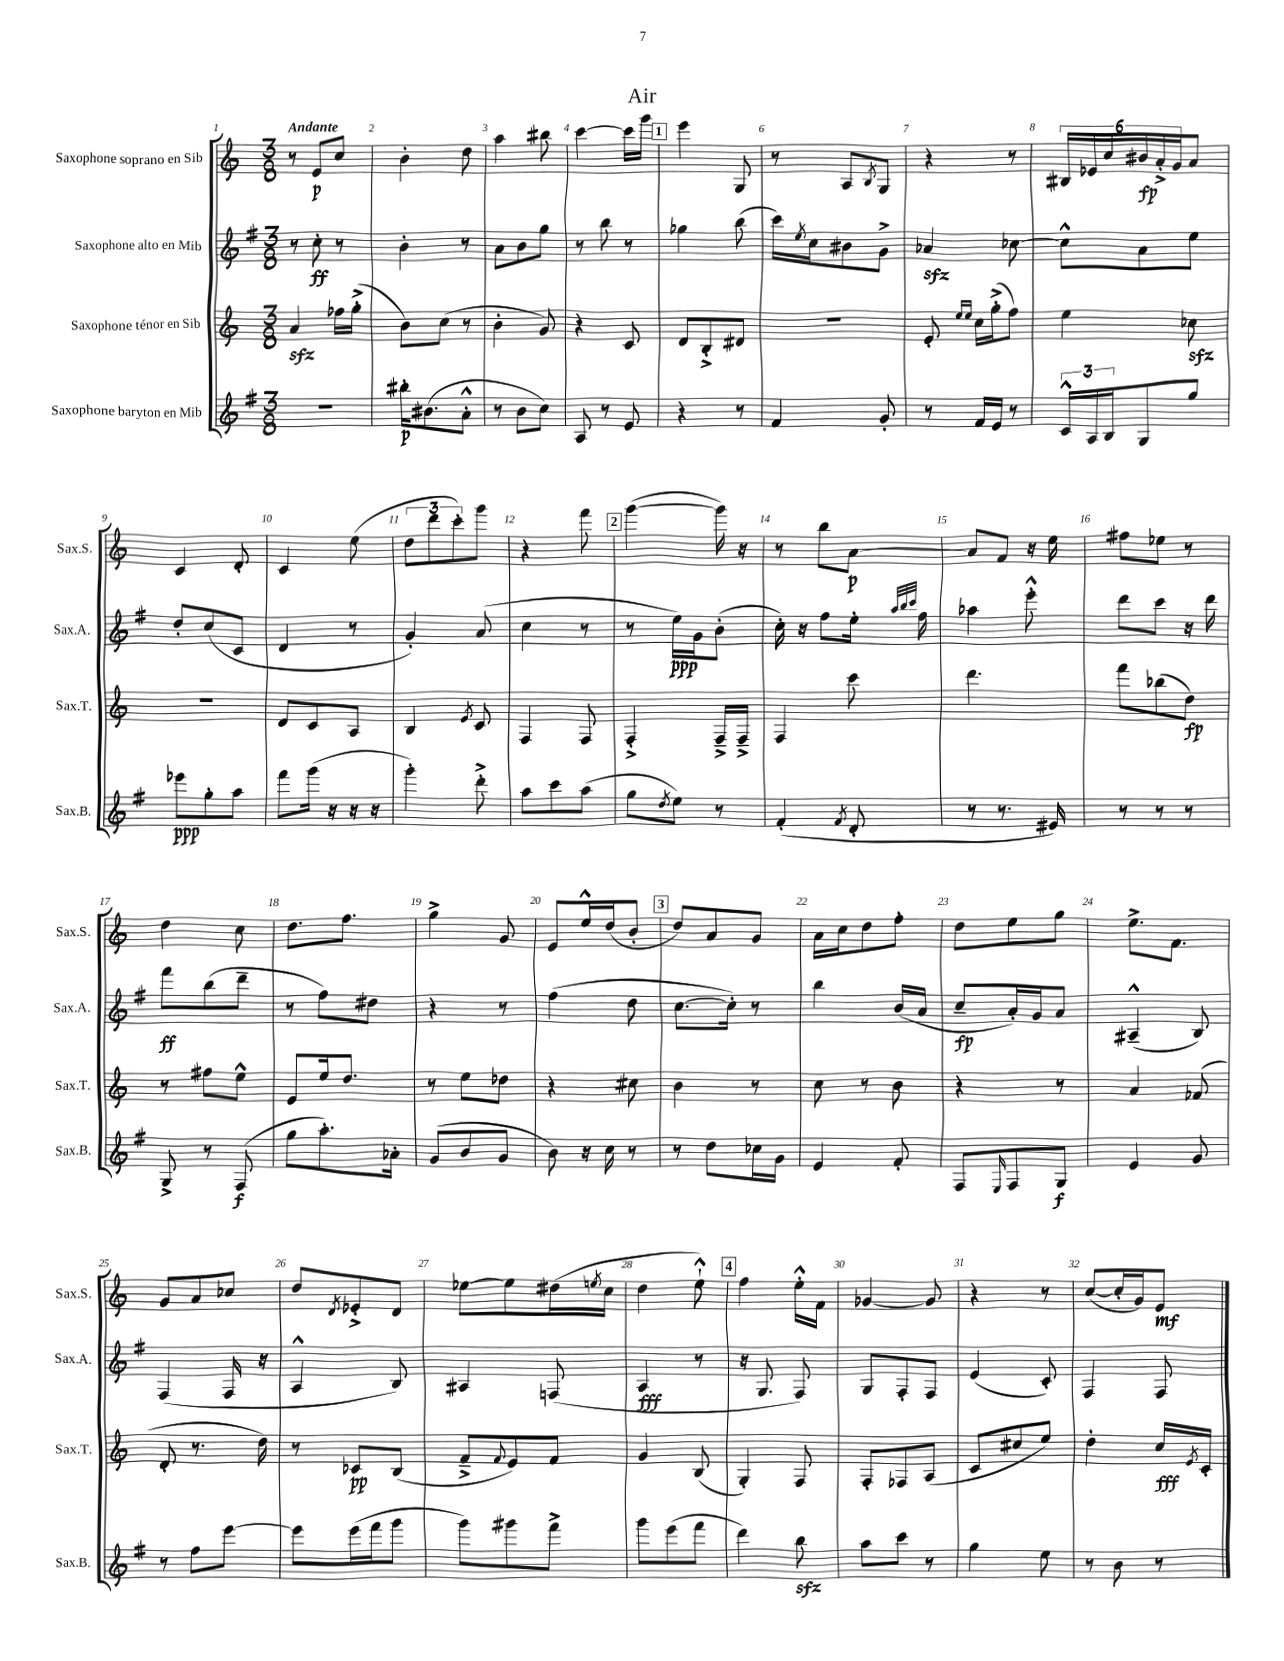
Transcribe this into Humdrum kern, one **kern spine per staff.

**kern	**kern	**kern	**kern
*staff4	*staff3	*staff2	*staff1
*clefG2	*clefG2	*clefG2	*clefG2
*k[f#]	*k[]	*k[f#]	*k[]
*M3/8	*M3/8	*M3/8	*M3/8
4.r	4a/	8r	8r
.	.	8cc'\	8e/L
.	16ff-\LL	8r	8cc/J
.	(16gg'^\JJ	.	.
=	=	=	=
16bb#'\LK	8b\L)	4b'\	4b'\
(8.b#\	.	.	.
.	(8cc\J	.	.
8a'^^\J	8r	8r	8dd\
=	=	=	=
8r	4b'\	8a\L	4aa\
8b\L	.	8b\	.
8cc\J)	8g/)	8gg\J	8bb#\
=	=	=	=
8A/	4r	8r	[4ccc\
8r	.	8bb\	.
8e/	8c/	8r	16ccc\]LL
.	.	.	16ggg\JJ
=	=	=	=
4r	8d/L	4gg-\	4eee\
.	8B'^/	.	.
8r	8d#/J	(8bb\	8G/
=	=	=	=
4f#/	4.r	16ccc\LL)	8r
.	.	8qee/	.
.	.	16cc\J	.
.	.	8b#\	8A/L
.	.	.	8qB/
8g'/	.	8g^\J	8G/J
=	=	=	=
8r	8e'/	4a-/	4r
.	16qqee/LL	.	.
.	16qqee/JJ	.	.
16f#/LL	16cc\LL	.	.
16e/JJ	(16gg'^\J	.	.
8r	8ff\J)	[8cc-\	8r
=	=	=	=
24c^^/LL	4ee\	8cc-^^\]L	24B#/LL
24A/	.	.	24e-/
24B/J	.	.	24cc/
8G/	.	8a\	24b#/
.	.	.	24a'^/
.	.	.	24g/J
8gg/J	8cc-\	8ee\J	8a/J
=	=	=	=
8eee-\L	4.r	8dd'/L	4c/
8gg'\	.	(8cc/	.
8aa\J	.	8c/J	8d'/
=	=	=	=
8fff#\L	8d/L	4d/	4c/
(16ggg\Jk	8c/	.	.
16r	.	.	.
16r	8A/J	8r	(8ee\
16r	.	.	.
=	=	=	=
4ggg'\)	4B/	4g'/)	12dd\L
.	.	.	12ddd\
.	.	.	12ccc'\)
.	8qe/	.	.
8ddd'^\	8c/	(8a/	8ggg\J
=	=	=	=
8aa\L	4F/	4cc\	4r
8ccc\	.	.	.
(8aa\J	8F/	8r	8fff\
=	=	=	=
8gg\L	4F'^/	8r	([4ggg\
8qdd/	.	.	.
8ee\J)	.	16ee\LL)	.
.	.	16g\J	.
8r	16F~^/LL	(8b'\J	16ggg\])
.	16F~^/JJ	.	16r
=	=	=	=
(4f#'/	4F/	16cc'\)	8r
.	.	16r	.
.	.	8ff#\L	8bb\L
8qf#/	.	.	.
8d'/	8ccc\	16ee'\Jk	[8a\J
.	.	32qqaa/LLL	.
.	.	32qqbb/	.
.	.	32qqccc/JJJ	.
.	.	16ff#\	.
=	=	=	=
8r	4.ddd\	4aa-\	8a/]L
8.r	.	.	8f/J
.	.	8eee'^^\	16r
16e#/)	.	.	16ee\
=	=	=	=
8r	8fff\L	8ddd\L	8ff#\L
8r	(8bb-\	8ccc\J	8ee-\J
8r	8dd\J)	16r	8r
.	.	16ddd\	.
=	=	=	=
8G^/	8r	8fff#\L	4dd\
8r	8ff#\L	(8bb\	.
(8F#/	8ee^^\J	8ddd~\J	8cc\
=	=	=	=
8gg\L	8e/L	8r	8.dd\L
8.aa'\)	16ee/k	8ff#\L)	.
.	8.dd/J	.	8.ff\J
.	.	8dd#\J	.
16a-'\Jk	.	.	.
=	=	=	=
(8g/L	8r	4r	4gg^\
8b/	8ee\L	.	.
8g/J	8dd-\J	8r	8g/
=	=	=	=
8b\)	4r	(4ff#\	8e/L
16r	.	.	16ee^^/L
16cc\	.	.	(16dd/J
8r	8cc#\	8dd\	8b'/J
=	=	=	=
8r	4b\	[8.cc\L	8dd/L)
8dd\L	.	.	8a/
.	.	16cc'\]Jk)	.
16cc-\L	8r	8r	8g/J
16g\JJ	.	.	.
=	=	=	=
4e/	8cc\	4bb\	16a\LL
.	.	.	16cc\J
.	8r	.	8dd\
8f#'/	8b\	(16b/LL	8ff'\J
.	.	16a/JJ	.
=	=	=	=
8F#/L	4r	8cc~/L	8dd\L
16qqE/	.	.	.
8F#/	.	16a'/L)	8ee\
.	.	16g/J	.
8G/J	8r	8a/J	8gg\J
=	=	=	=
4e/	4a/	(4A#~^^/	8.ee^\L
.	.	.	8.f\J
8g/	(8f-/	8B/)	.
=	=	=	=
8r	8d'/	(4F#/	8g/L
8ff#\L	8.r	.	8a/
[8eee\J	.	16F#/	8cc-/J
.	16dd\)	16r	.
=	=	=	=
8eee\]L	8r	4A^^/	8dd/L
.	.	.	8qd/
(16eee\L	8c-/L	.	8e-'^/
16fff#\J	.	.	.
8ggg\J	(8B/J	8B/)	8d/J
=	=	=	=
8ggg\L)	8f~^/L	4A#/	[8ee-\L
.	8qqf/	.	.
8ggg#\	8e/)	.	8ee-\]
8fff#^\J	8f/J	(8F/	(16dd#\L
.	.	.	8qee/
.	.	.	16cc\JJ
=	=	=	=
8ggg\L	4g/	4A/	4dd\
(8eee\	.	.	.
8fff#\J	(8B/	8r	8ee`^^\)
=	=	=	=
4ddd\)	4G'/)	16r	4ff\
.	.	8.G/	.
8bb\	8F/	8F#/)	16ee'^^\LL
.	.	.	16f\JJ
=	=	=	=
8aa\L	8F'/L	8G/L	[4g-/
8ccc\J	8F-/	8F#'/	.
8r	(8A/J	8F#/J	8g-/]
=	=	=	=
4gg\	8c/L	(4e/	4r
.	8cc#/	.	.
8ee\	8ee/J)	8c'/)	8r
=	=	=	=
8r	4dd'\	4F#/	([8cc/L
8b\	.	.	16cc'/]L
.	.	.	16g/J)
8r	16cc/LL	8F#/	8e/J
.	8qe/	.	.
.	16c'/JJ	.	.
==	==	==	==
*-	*-	*-	*-
